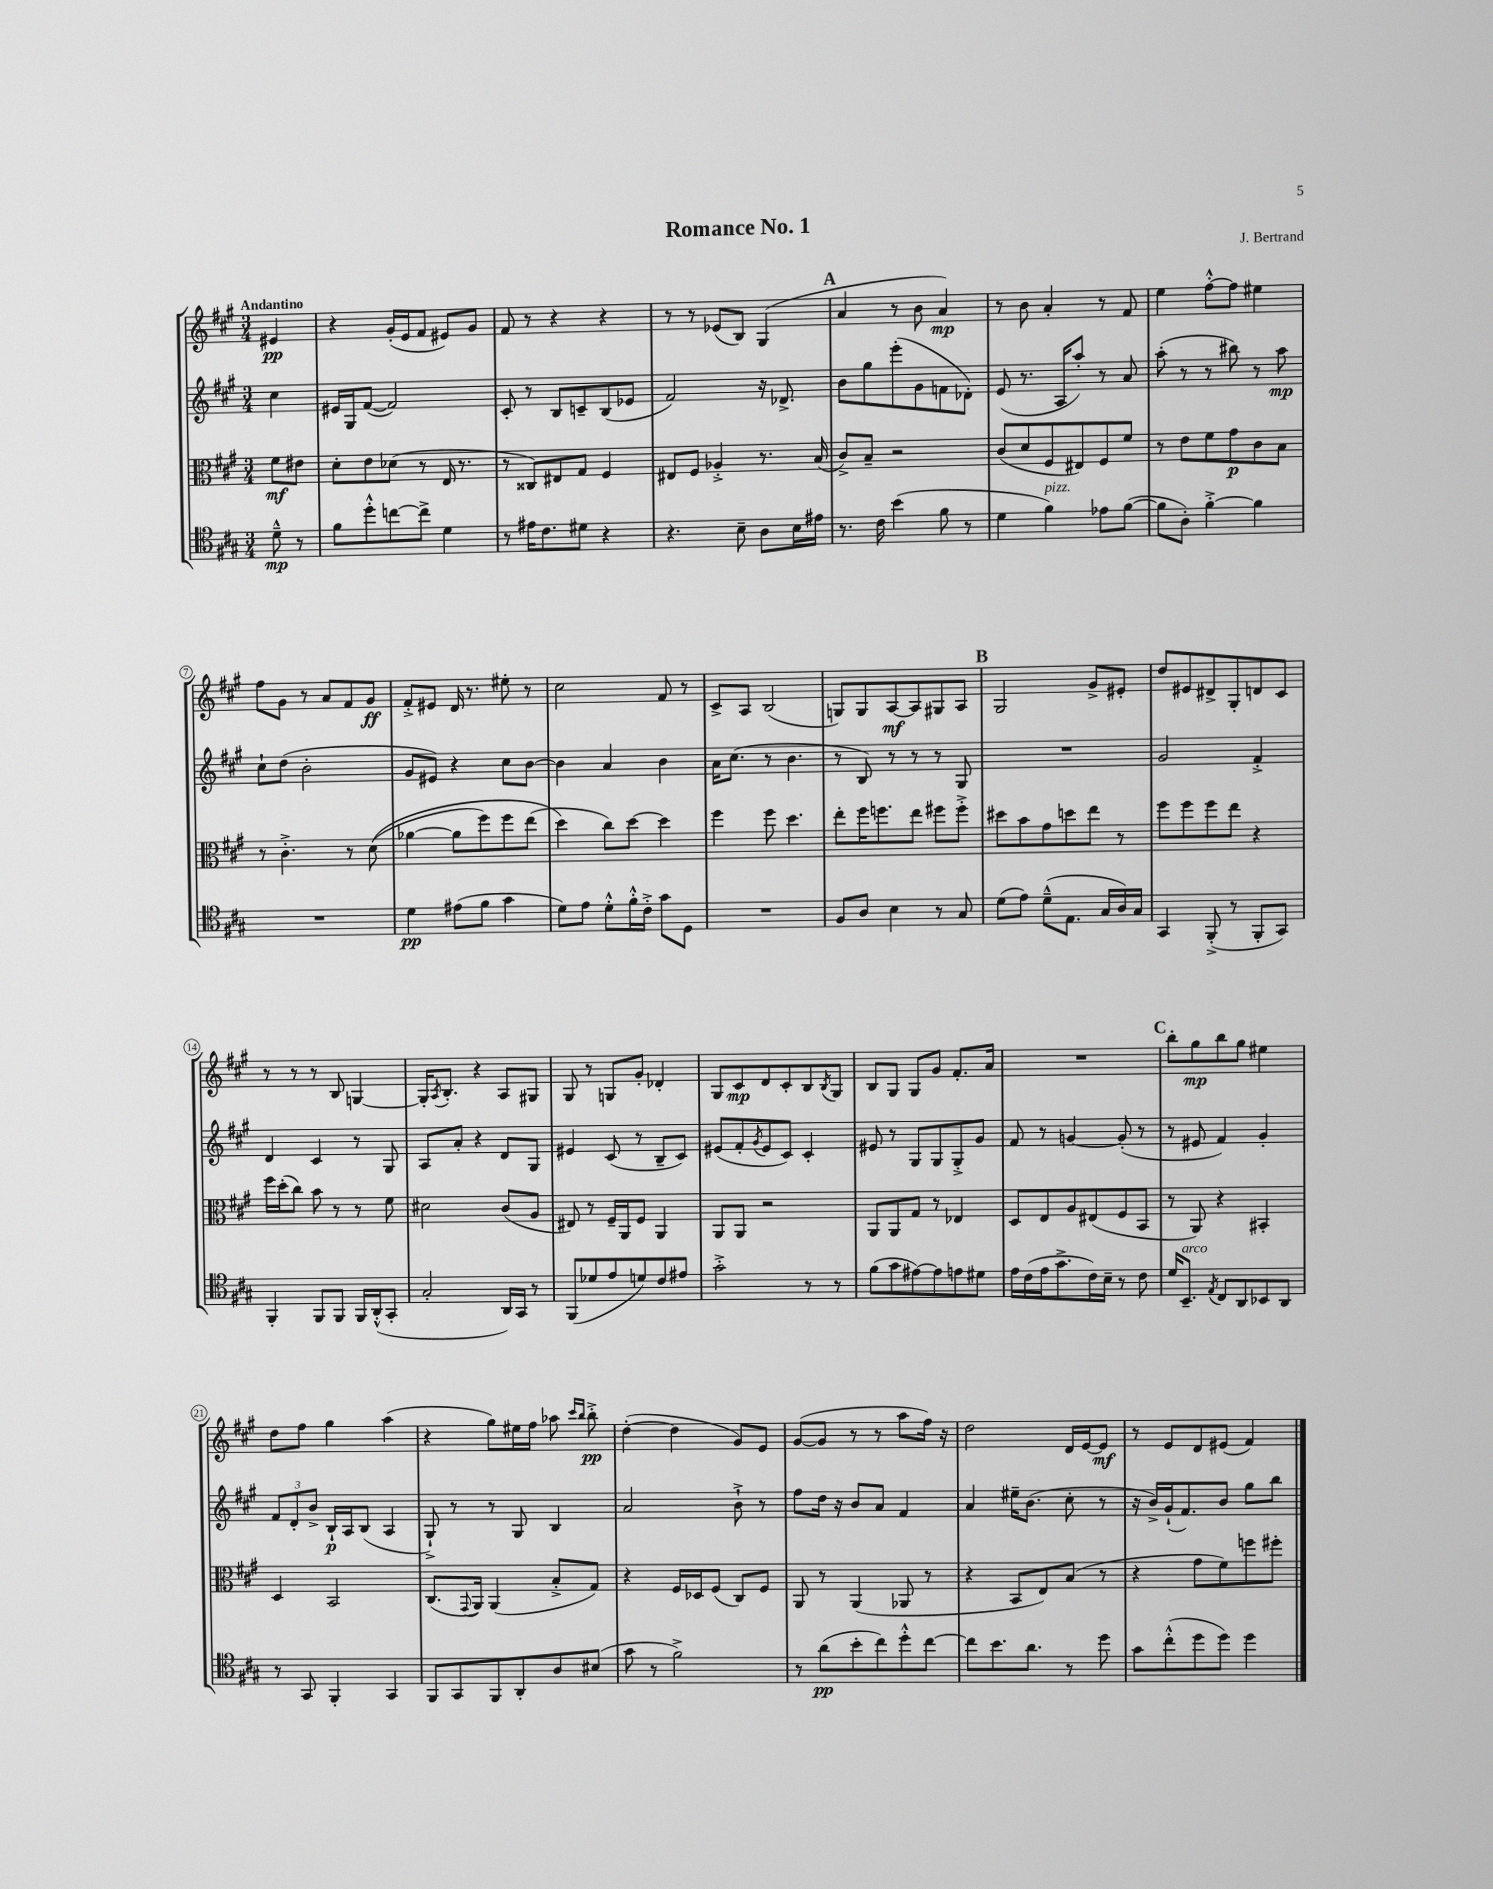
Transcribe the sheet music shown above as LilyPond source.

\header { title = "Romance No. 1" composer = "J. Bertrand" }
<<
\new StaffGroup <<
\new Staff = "s0" {
    \clef treble \key a \major \numericTimeSignature \time 3/4 \partial 4 \tempo "Andantino"
    eis'4\pp |
    r4 gis'16-.( e'16 fis'8 eis'8) gis'8 |
    fis'8 r8 r4 r4 |
    r8 r8 ees'8( b8) gis4( |
    \mark \markup { \bold "A" } a'4 r8 b'8 a'4\mp) |
    r8 b'8 a'4-. r8 fis'8 |
    e''4 fis''8~-.-^ fis''8 eis''4 |
    fis''8 gis'8 r8 a'8 fis'8 gis'8\ff |
    fis'8-.-> eis'8 d'16 r8. eis''8-. r8 |
    cis''2 fis'8 r8 |
    cis'8-> a8 b2( |
    g8) g8 a8~\mf a8 gis8 a8 |
    \mark \markup { \bold "B" } gis2 gis'8-> eis'8-. |
    d''8 eis'8 dis'8-> gis8-. d'8 cis'8 |
    r8 r8 r8 b8 g4~ |
    g16-. \acciaccatura { a8 } b8.-. r4 a8 gis8 |
    gis8 r8 g8 gis'8-. des'4-. |
    gis8 cis'8\mp d'8 cis'8-. b8 \acciaccatura { b8 } gis8 |
    b8 gis8 gis8 gis'8 fis'8.-. a'16 |
    R2. |
    \mark \markup { \bold "C" } b''8-. gis''8\mp b''8 gis''8 eis''4 |
    d''8 fis''8 gis''4 a''4( |
    r4 gis''8) eis''16 fis''16 aes''8 \grace { cis'''16 b''16 } b''8-.->\pp |
    d''4~-.( d''4 gis'8) e'8 |
    gis'8~( gis'8 r8 r8 a''8 fis''16) r16 |
    d''2 d'16 e'16~ e'8\mf |
    r8 e'8 d'8 eis'8( fis'4) \bar "|." |
}
\new Staff = "s1" {
    \clef treble \key a \major \numericTimeSignature \time 3/4 \partial 4
    cis''4 |
    eis'16 gis16 fis'8~( fis'2) |
    cis'8-. r8 b8 c'8-- b8( ees'8 |
    fis'2) r16 des'8.-> |
    \mark \markup { \bold "A" } b'8 gis''8 e'''8-.( gis'8 f'8 des'8-.) |
    e'8( r8. a16 a''8-.) r8 a'8 |
    a''8-.( r8 r8 bis''8) r8 a''8\mp |
    cis''8-! d''8( b'2-. |
    gis'8 eis'8) r4 cis''8 b'8~ |
    b'4 a'4 b'4 |
    a'16 cis''8.( r8 b'4. |
    r8 b8) r8 r8 r8 gis8 |
    \mark \markup { \bold "B" } R2. |
    gis'2 fis'4-.-> |
    d'4 cis'4 r8 gis8 |
    a8 a'8-. r4 d'8 gis8 |
    eis'4 cis'8( r8 b8-- cis'8) |
    eis'8( fis'8-. \acciaccatura { gis'8 } eis'8 cis'8) cis'4-. |
    eis'8 r8 gis8 gis8 gis8-.-> gis'8 |
    fis'8 r8 g'4~ g'8-.( r8 |
    \mark \markup { \bold "C" } r8 eis'8 fis'4) gis'4-. |
    \tuplet 3/2 { fis'8 d'8-. b'8-> } b16-!\p a16 b8( a4 |
    gis8-!->) r8 r8 gis8 b4 |
    a'2 b'8-!-> r8 |
    fis''8 d''16 r16 b'8 a'8 fis'4 |
    a'4 eis''16-- b'8.( cis''8-. r8 |
    r16 b'16->) gis'16-!( fis'8.) b'8 gis''8 b''8 \bar "|." |
}
\new Staff = "s2" {
    \clef alto \key a \major \numericTimeSignature \time 3/4 \partial 4
    fis'8\mf eis'8 |
    d'8-. e'8 des'8( r8 e16 r8. |
    r8 cisis8) eis8 gis8 fis4 |
    eis8 fis8 aes4-.-> r8. b16( |
    \mark \markup { \bold "A" } cis'8->) b8-- r2 |
    cis'8( d'8 fis8 eis8) fis8 fis'8 |
    r8 e'8 fis'8 gis'8\p cis'8 b8 |
    r8 cis'4.-.-> r8 d'8(\( |
    aes'4~ aes'8 fis''8) fis''8 e''8( |
    d''4\) cis''8) d''8~ d''4 |
    fis''4 fis''8 d''4. |
    e''8-. fis''16 f''8. e''8 fis''8 fis''8-.-> |
    \mark \markup { \bold "B" } dis''8 b'8 gis'8 d''8 e''8 r8 |
    fis''8 fis''8 fis''8 e''8 r4 |
    fis''16 d''16-.( cis''8) b'8 r8 r8 fis'8 |
    dis'2 cis'8( a8 |
    eis8) r8 fis16-- a,16 fis8 a,4 |
    a,8 a,8 r2 |
    a,8 a,8 gis8 r8 ees4 |
    d8 e8 a8 eis8( fis8 b,8 |
    \mark \markup { \bold "C" } r8 a,8) r4 bis,4-. |
    d4 b,2 |
    cis8.( \appoggiatura { gis,8 } a,16) a,4( b8-.-> gis8) |
    r4 fis16 des16 fis8( cis8) fis8 |
    a,8 r8 a,4( aes,8 r8 |
    r4 b,8 e8) b8( r8 |
    r4 gis'8 fis'8) f''8 fis''8-. \bar "|." |
}
\new Staff = "s3" {
    \clef tenor \key a \major \numericTimeSignature \time 3/4 \partial 4
    d'8---^\mp r8 |
    fis'8 d''8-.-^ c''8~ c''8-> d'4 |
    r8 eis'16 cis'8. dis'8 r4 |
    r4. b8-- a8 b16 eis'16 |
    \mark \markup { \bold "A" } r8. cis'16 b'4( fis'8 r8 |
    d'4 fis'4^\markup { \italic "pizz." }) ees'8 fis'8~( |
    fis'8 a8-.) fis'4~-.-> fis'4 |
    R2. |
    d'4\pp eis'8( fis'8 gis'4 |
    d'8) e'8 d'8-.-^ fis'16-.-^ cis'16-.-> gis'8 d8 |
    R2. |
    fis8 a8 b4 r8 gis8 |
    \mark \markup { \bold "B" } d'8( e'8) d'8---^( e8. gis16 a16) gis16 |
    gis,4 fis,8-.->( r8 fis,8-. gis,8) |
    fis,4-. fis,8 fis,8 fis,16 a,16-.-^( gis,8-. |
    gis2-. a,16) gis,16 r8 |
    fis,8( des'8 e'8 d'8) cis'8 eis'8 |
    gis'2-.-> r8 r8 |
    fis'8( gis'8 eis'8~) eis'8 e'8 dis'8 |
    e'16 cis'16( e'16 gis'8.-> cis'16) b16-- r8 cis'8 |
    \mark \markup { \bold "C" } d'16 b,8.--^\markup { \italic "arco" } \acciaccatura { e8 } cis8 a,8 bes,8 a,8 |
    r8 gis,8 fis,4-. gis,4 |
    fis,8 gis,8 fis,8 a,8-. a8 bis8( |
    gis'8 r8 fis'2->) |
    r8 a'8\pp( b'8-. cis''8) d''8-.-^ cis''8~ |
    cis''8 b'8. a'8. r8 d''8 |
    gis'8 cis''8-.-^( d''8 d''8) d''4 \bar "|." |
}
>>
>>
\layout { \context { \Score \override BarNumber.stencil = #(make-stencil-circler 0.1 0.3 ly:text-interface::print) } }
